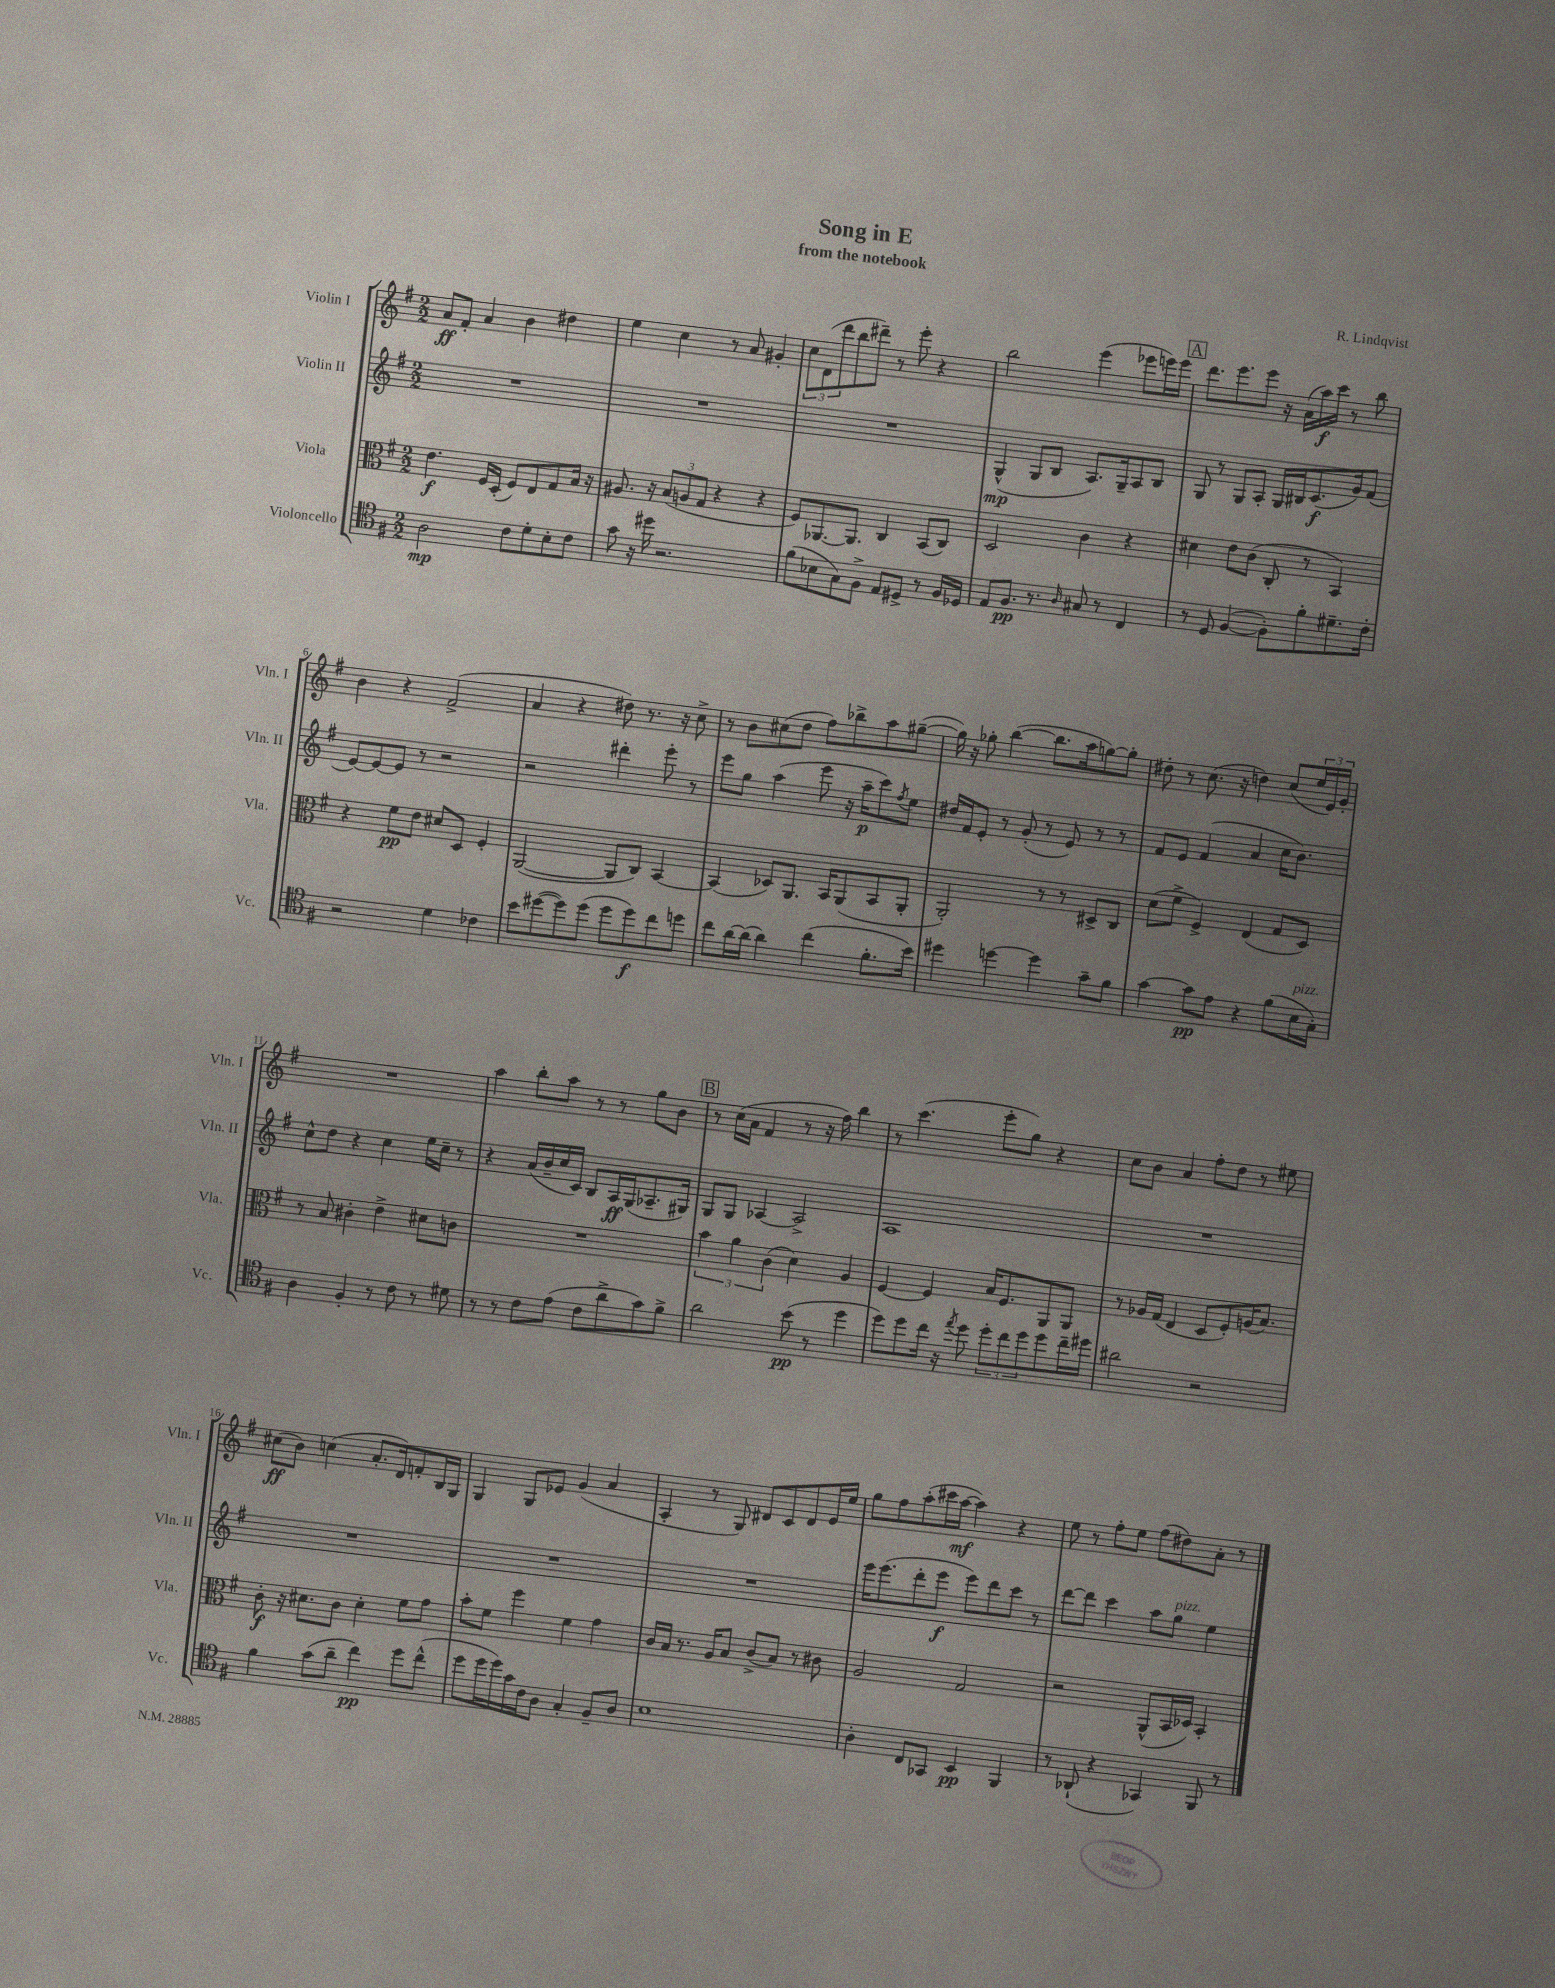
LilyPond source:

\header { title = "Song in E" composer = "R. Lindqvist" subtitle = "from the notebook" }
<<
\new StaffGroup <<
\new Staff = "s0" \with { instrumentName = "Violin I" shortInstrumentName = "Vln. I" } {
    \clef treble \key g \major \numericTimeSignature \time 2/2
    a'8\ff fis'8-. a'4 b'4 dis''4 |
    e''4 c''4 r8 a'8 gis'4-. |
    \tuplet 3/2 { c''8 d'8( d'''8 } b''8 dis'''8--) r8 e'''8-. r4 |
    b''2 e'''4( ees'''8 e'''16) e'''16 |
    \mark \markup { \box "A" } d'''8. e'''8. e'''8 r16 a'16( a''16\f) c'''16 r8 b''8 |
    b'4 r4 fis'2->( |
    a'4 r4 dis''8) r8. r16 c''8-> |
    r8 b'8 cis''8( d''8 fis''8) bes''8-> a''8 gis''8~--( |
    gis''16) r16 ges''8-. b''4~( b''8. a''16 g''8~) g''8-. |
    dis''8-. r8 c''8.( r16 d''4) c''8( \tuplet 3/2 { e''16 e'16) g'16-. } |
    R1 |
    a''4 b''8-. a''8 r8 r8 g''8 b'8 |
    \mark \markup { \box "B" } r8 c''16( a'16 fis'4 r8 r16 fis''16) b''4 |
    r8 c'''4.( e'''8-. g''8) r4 |
    c''8 b'8 a'4 fis''8-. d''8 r8 eis''8 |
    cis''8\ff( b'8) c''4( a'8.-. d'16) f'8-. b16 g16 |
    g4 g8 ees'8 g'4( a'4 |
    a4-. r8 g8) dis'8 c'8 dis'8 e'16 e''16 |
    g''8 fis''8 a''8-.( cis'''16 a''16~\mf a''4) r4 |
    e''8 r8 fis''8-. e''8 fis''8( dis''8) a'8-. r8 \bar "|." |
}
\new Staff = "s1" \with { instrumentName = "Violin II" shortInstrumentName = "Vln. II" } {
    \clef treble \key g \major \numericTimeSignature \time 2/2
    R1 |
    R1 |
    R1 |
    g4-^\mp( g8 b8 a8.) g16-- a8 b8 |
    \mark \markup { \box "A" } g8 r8 g8 a8-. g16 bis16 c'8.\f( g'16) fis'8( |
    e'8~) e'8~ e'8 r8 r2 |
    r2 dis'''4-. e'''8-. r8 |
    e'''8 g''8 a''4( e'''8 r16 a''16--\p c'''8) \acciaccatura { fis''8 } e''8 |
    dis''16 fis'16 e'8-. r8 g'8-.( r8 e'8) r8 r8 |
    fis'8 e'8 fis'4( a'4 c''16 b'8.) |
    c''8-^ d''8 r4 c''4 e''16 c''16-- r8 |
    r4 a'16( b'16-- c''16 c'16) b8 a16\ff g16( aes8.-- gis16) |
    \mark \markup { \box "B" } g8 g8 aes4~ aes2-> |
    a1 |
    R1 |
    R1 |
    R1 |
    R1 |
    e'''16 e'''8.( d'''8-. e'''8\f e'''8) d'''8 c'''8 r8 |
    d'''8~ d'''8 c'''4 a''8 g''8^\markup { \italic "pizz." } e''4 \bar "|." |
}
\new Staff = "s2" \with { instrumentName = "Viola" shortInstrumentName = "Vla." } {
    \clef alto \key g \major \numericTimeSignature \time 2/2
    e'4.\f fis16 d16-.( fis8) e8 g8 b16 r16 |
    ais8. r16 \tuplet 3/2 { b8( a8 g8 } r4 r4 |
    fis8) aes,8.~ aes,8. c4 b,8( c8) |
    d2 c'4 r4 |
    \mark \markup { \box "A" } dis'4 e'8 c'8( c8-. r8 b,4) |
    r4 fis'8\pp e'8 dis'8 d8 fis4-. |
    a,2~( a,8 c8) b,4~ |
    b,4( des8) a,8. b,16 a,8( b,8 a,8-. |
    a,2-.) r8 r8 dis8-> c8 |
    d'8( fis'8-> fis4->) e4( g8 d8) |
    r8 b8 cis'4-. e'4-> dis'8 c'8 |
    R1 |
    \mark \markup { \box "B" } \tuplet 3/2 { b'4 a'4 c'4( } d'4) a4 |
    fis4~ fis4 b16 fis8. a,8 a,8 |
    r8 aes16 g16( e4 d8 fis8-.) a16( b8.) |
    c'8-.\f r16 dis'8. c'8 dis'4-. fis'8 g'8 |
    b'8-. fis'8 fis''4 fis'4 g'4 |
    c'16 b16 r8. a16 b8 c'8->( b8) r8 cis'8 |
    a2 g2 |
    r2 a,8-^( b,16 des16) b,4-. \bar "|." |
}
\new Staff = "s3" \with { instrumentName = "Violoncello" shortInstrumentName = "Vc." } {
    \clef tenor \key g \major \numericTimeSignature \time 2/2
    a2\mp c'8 d'8-. b8-. c'8 |
    g'8 r16 dis''16 r2. |
    fis'8( bes8 g8) fis8-> e8 dis8-> r8 fis16 des16 |
    e8 fis8.\pp r8. \grace { a16 } gis8 r8 c4 |
    \mark \markup { \box "A" } r8 d8 fis4~( fis8-.) fis'8-. dis'8.-- c'16-. |
    r2 d'4 ces'4 |
    b'8 dis''8~( dis''8) dis''8( dis''8 dis''8\f) c''8 d''8 |
    c''8 a'16~ a'16( a'4) c''4( fis'8.-. b'16) |
    dis''4 d''4~ d''4 g'8-- fis'8 |
    g'4~ g'8\pp e'8 r4 fis'8( b16^\markup { \italic "pizz." } g16-.) |
    a4 fis4-. r8 c'8 r8 dis'8 |
    r8 r8 c'8 e'8( c'8 a'8-> g'8) fis'8-> |
    \mark \markup { \box "B" } a'2 b'8\pp( r8 d''4 |
    d''8) d''8 c''16 r16 \acciaccatura { e''8 } d''8 \tuplet 3/2 { d''8-. c''8 d''8 } d''8 c''16-- dis''16 |
    ais'2 r2 |
    fis'4 g'8( a'8-- c''4\pp) d''8 c''8-^( |
    d''8 d''16 d''16) g'16 c'16 a8 g4-. fis8-- a8 |
    b1 |
    a4-. c8 ges,8 b,4\pp fis,4 |
    r8 aes,8-!( r4 ges,4) fis,8 r8 \bar "|." |
}
>>
>>
